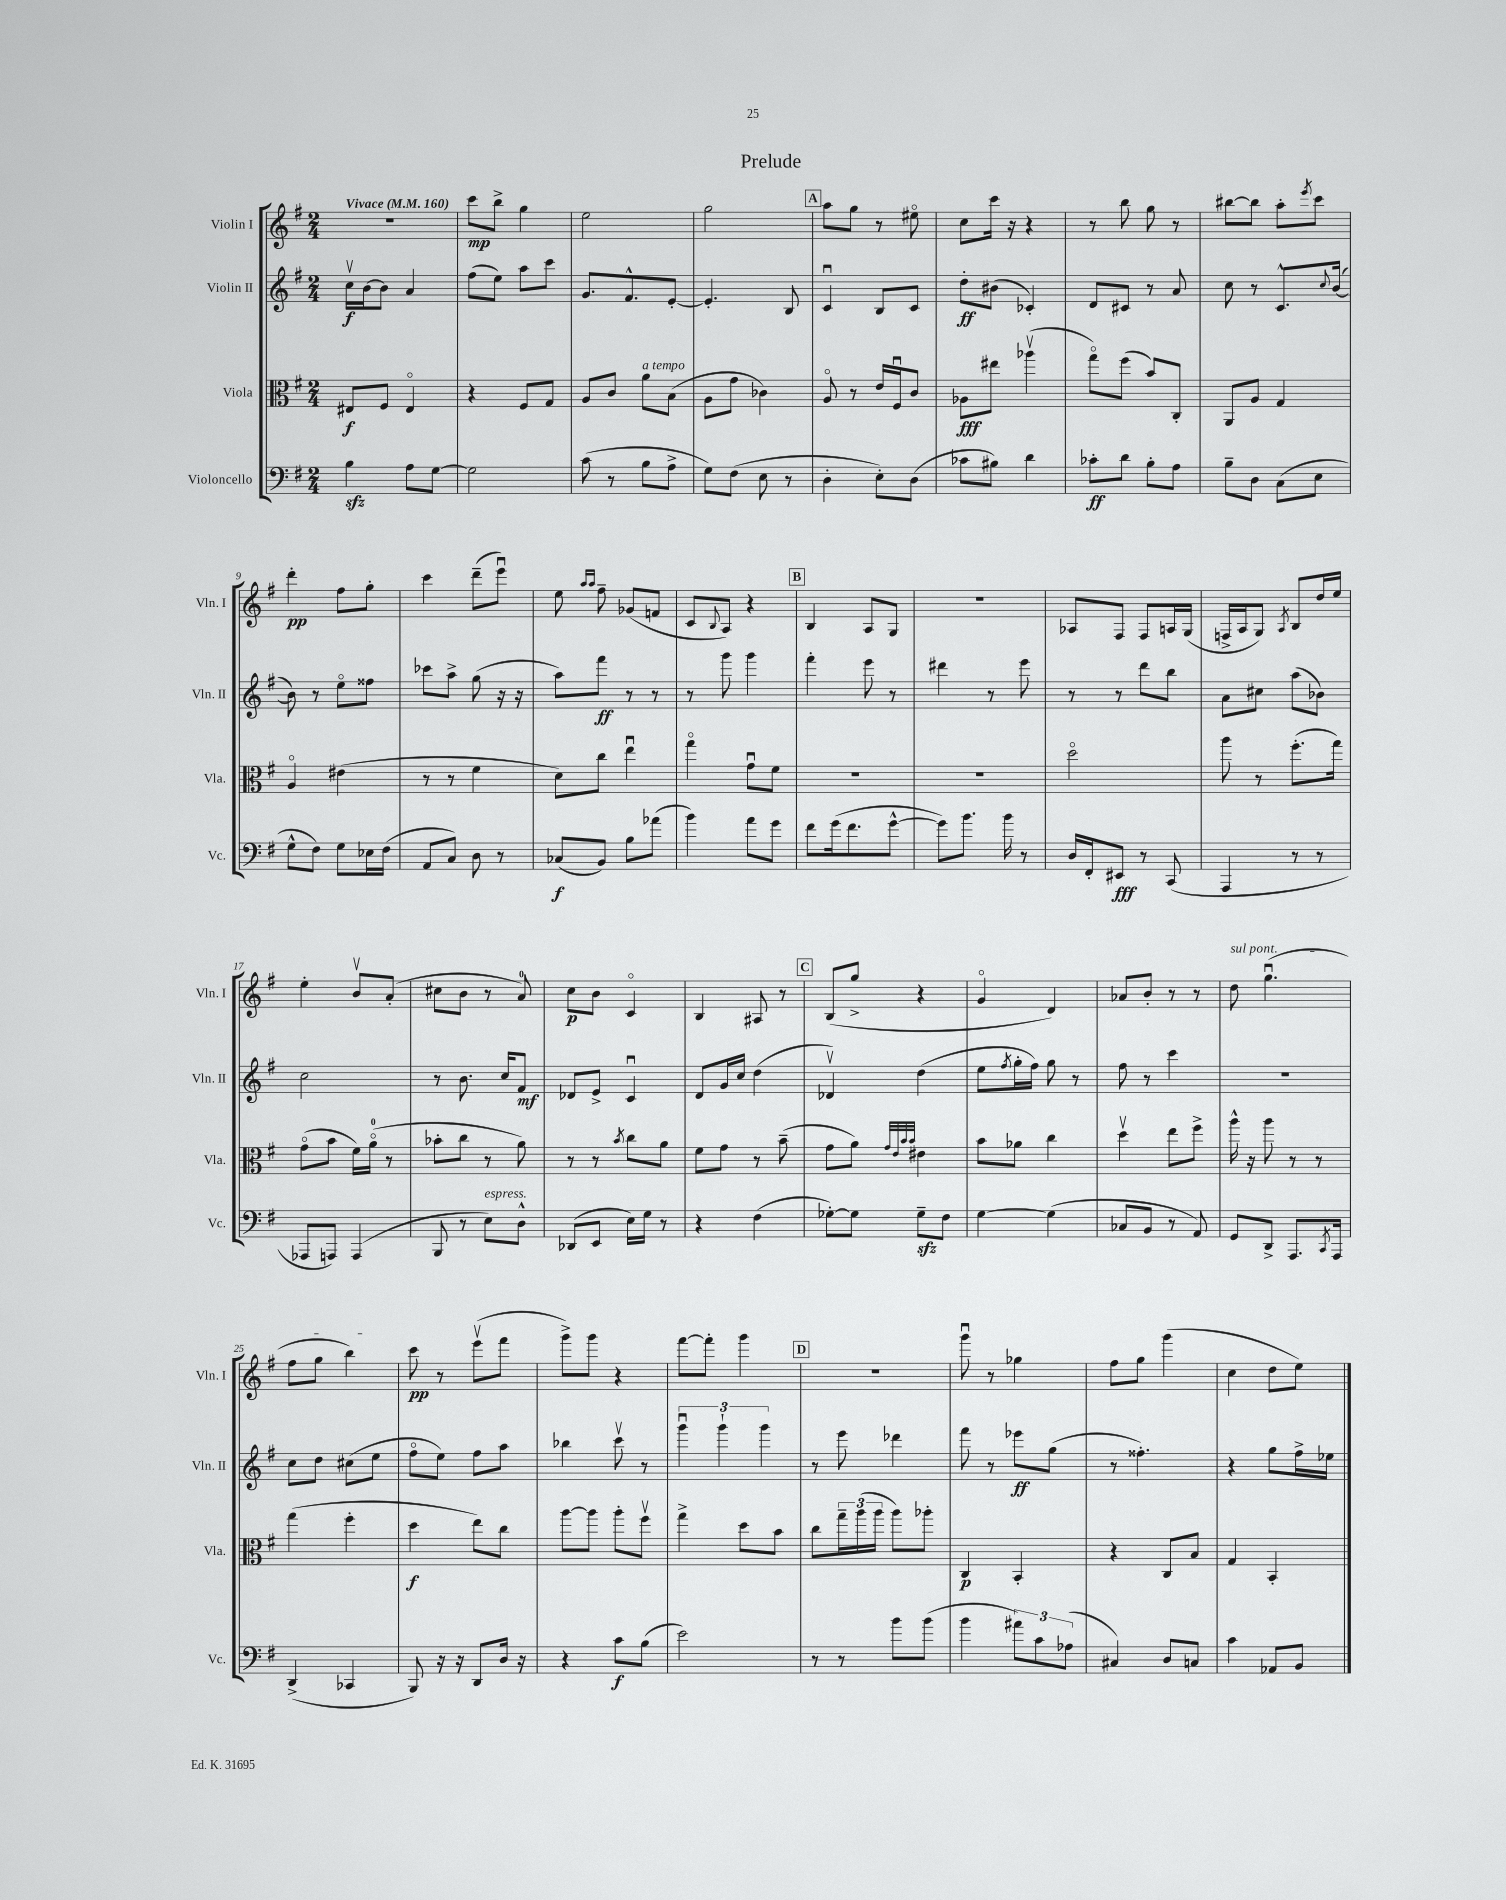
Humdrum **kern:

**kern	**kern	**kern	**kern
*staff4	*staff3	*staff2	*staff1
*clefF4	*clefC3	*clefG2	*clefG2
*k[f#]	*k[f#]	*k[f#]	*k[f#]
*M2/4	*M2/4	*M2/4	*M2/4
*MM160	*MM160	*MM160	*MM160
4B\	8E#/L	16ccv\LL	2r
.	.	[16b\J	.
.	8F#/J	8b\]J	.
8A\L	4E#o/	4a/	.
[8G\J	.	.	.
=	=	=	=
2G\]	4r	(8ff#\L	8ccc\L
.	.	8ee\J)	8bb^\J
.	8F#/L	8aa\L	4gg\
.	8G/J	8ccc\J	.
=	=	=	=
(8c\	8A/L	8.g/L	2ee\
8r	8c/J	.	.
.	.	8.f#^^/	.
8B\L	8a\L	.	.
8A^\J	(8B\J	[8e'/J	.
=	=	=	=
8G\L)	8A\L	4.e'/]	2gg\
(8F#\J	8g\J	.	.
8E\	4c-\)	.	.
8r	.	8B/	.
=	=	=	=
4D'\	8Ao/	4cu/	8aa\L
.	8r	.	8gg\J
8E'\L)	16e/LL	8B/L	8r
.	16F#u/J	.	.
(8D\J	8c/J	8c/J	8ee#o\
=	=	=	=
8c-\L	8A-\L	8dd'\L	8cc\L
8B#\J)	8ee#\J	(8b#\J	16ccc\Jk
.	.	.	16r
4d\	(4aa-v\	4c-'/)	4r
=	=	=	=
8c-'\L	8ggo\L)	8d/L	8r
8d\J	(8ff#\J	8c#/J	8bb\
8B'\L	8b/L)	8r	8gg\
8A\J	8C'/J	8a/	8r
=	=	=	=
8B~\L	8AA/L	8cc\	[8bb#\L
8D\J	8A/J	8r	8bb#\]J
(8C\L	4G/	8.c^^/L	8aa'\L
.	.	.	8qeee/
8E\J	.	.	8ccc\J
.	.	8qqcc/	.
.	.	([16b/Jk	.
=	=	=	=
8G^^\L	4Ao/	8b\])	4ddd'\
8F#\J)	.	8r	.
8G\L	(4e#\	8eeo\L	8ff#\L
16E-\L	.	8ff##\J	8gg'\J
(16F#\JJ	.	.	.
=	=	=	=
8AA/L	8r	8ccc-\L	4ccc\
8C/J)	8r	8aa^\J	.
8D\	4f#\	(8gg\	(8ddd~\L
8r	.	16r	8eeeu\J)
.	.	16r	.
=	=	=	=
(8C-/L	8d\L)	8aa\L)	8ee\
.	.	.	16qqaa/LL
.	.	.	16qqaa/JJ
8BB/J)	8cc\J	8fff#\J	8ff#~\
8B\L	4eeu\	8r	(8g-/L
(8a-\J	.	8r	8f/J
=	=	=	=
4b\)	4ggo\	8r	8c/L
.	.	.	8qqB/
.	.	8ggg\	8A/J)
8a\L	8gu\L	4ggg\	4r
8g\J	8f#\J	.	.
=	=	=	=
8f#\L	2r	4fff#'\	4B/
(16g\k	.	.	.
8.f#\	.	.	.
.	.	8eee\	8A/L
[8g^^\J	.	8r	8G/J
=	=	=	=
8g\]L)	2r	4ddd#\	2r
8.b\J	.	.	.
.	.	8r	.
16b\	.	.	.
8r	.	8eee\	.
=	=	=	=
16D/LL	2ddo\	8r	8A-/L
16FF#'/J	.	.	.
8EE#/J	.	8r	8F#/J
8r	.	8ddd\L	8F#/L
(8CC/	.	8bb\J	16A/L
.	.	.	(16G/JJ
=	=	=	=
4AAA/	8aa\	8a\L	16F^/LL
.	.	.	16A/J
.	8r	8cc#\J	8G/J)
.	.	.	8qA/
8r	(8.ff#'\L	(8aa\L	8B/L
8r	.	8b-\J)	16dd/L
.	16gg\Jk)	.	16ee/JJ
=	=	=	=
8AAA-/L	(8go\L	2cc\	4ee'\
8AAA/J)	8b\J	.	.
(4AAA/	16f#\LL)	.	8bv/L
.	(16ao\JJ	.	.
.	8r	.	(8a'/J
=	=	=	=
8BBB/	8b-'\L	8r	8cc#\L
8r	8cc\J	8.b\	8b\J
8E\L)	8r	.	8r
.	.	16cc/LK	.
8D^^\J	8a\)	8f#/J	8a/)
=	=	=	=
(8DD-/L	8r	8d-/L	8cc\L
8EE/J	8r	8e^/J	8b\J
.	8qb/	.	.
16E\LL)	8cc\L	4cu/	4co/
16G\JJ	.	.	.
8r	8a\J	.	.
=	=	=	=
4r	8f#\L	8d/L	4B/
.	8g\J	16g/L	.
.	.	16cc/JJ	.
(4F#\	8r	(4dd\	8A#/
.	(8b~\	.	8r
=	=	=	=
[8G-'\L)	8g\L	4d-v/)	(8B/L
8G-\]J	8a\J)	.	8gg^/J
.	32qqg/LLL	.	.
.	32qqe/	.	.
.	32qqb/	.	.
.	32qqb/JJJ	.	.
8G-~\L	4e#\	(4dd\	4r
8F#\J	.	.	.
=	=	=	=
[4G\	8b\L	8ee\L	4go/
.	.	8qff#/	.
.	8a-\J	16gg'\L	.
.	.	16ff#\JJ)	.
(4G\]	4cc\	8gg\	4d/)
.	.	8r	.
=	=	=	=
8C-/L	4ddv\	8ff#\	8a-/L
8BB/J	.	8r	8b'/J
8r	8ee\L	4ccc\	8r
8AA/)	8ff#^\J	.	8r
=	=	=	=
8GG/L	16aa^^\	2r	8dd\
.	16r	.	.
8DD^/J	8aa\	.	(4.ggu\
8.AAA/L	8r	.	.
.	8r	.	.
8qCC/	.	.	.
16AAA/Jk	.	.	.
=	=	=	=
(4DD^/	(4gg\	8cc\L	8ff#\L
.	.	8dd\J	8gg\J
4CC-/	4ff#'\	(8cc#\L	4bb\)
.	.	8ee\J	.
=	=	=	=
8BBB/)	4dd\	8ff#o\L	8ccc\
16r	.	8ee\J)	8r
16r	.	.	.
8DD/L	8ee\L)	8ff#\L	(8eeev\L
16D/Jk	8cc\J	8aa\J	8fff#\J
16r	.	.	.
=	=	=	=
4r	[8aa\L	4bb-\	8ggg^\L)
.	8aa\]J	.	8ggg\J
8c\L	8aa'\L	8cccv\	4r
(8B\J	8ff#v\J	8r	.
=	=	=	=
2e\)	4gg^\	6gggu\	[8fff#\L
.	.	.	8fff#'\]J
.	.	6ggg`\	.
.	8dd\L	.	4ggg\
.	.	6ggg\	.
.	8b\J	.	.
=	=	=	=
8r	8cc\L	8r	2r
8r	24gg~\L	8eee\	.
.	(24aa\	.	.
.	24aa\JJ	.	.
8b\L	8aa\L)	4ddd-\	.
(8b\J	8aa-'\J	.	.
=	=	=	=
4b\	4C/	8fff#\	8gggu\
.	.	8r	8r
12a#\L)	4BB'/	8eee-\L	4gg-\
12c\	.	.	.
.	.	(8gg\J	.
(12A-\J	.	.	.
=	=	=	=
4C#/)	4r	8r	8ff#\L
.	.	4.ff##'\)	8gg\J
8D/L	8C/L	.	(4ggg\
8C/J	8B/J	.	.
=	=	=	=
4c\	4G/	4r	4cc\
8AA-/L	4BB'/	8gg\L	8dd\L
8BB/J	.	16ff#^\L	8ee\J)
.	.	16ee-\JJ	.
==	==	==	==
*-	*-	*-	*-
